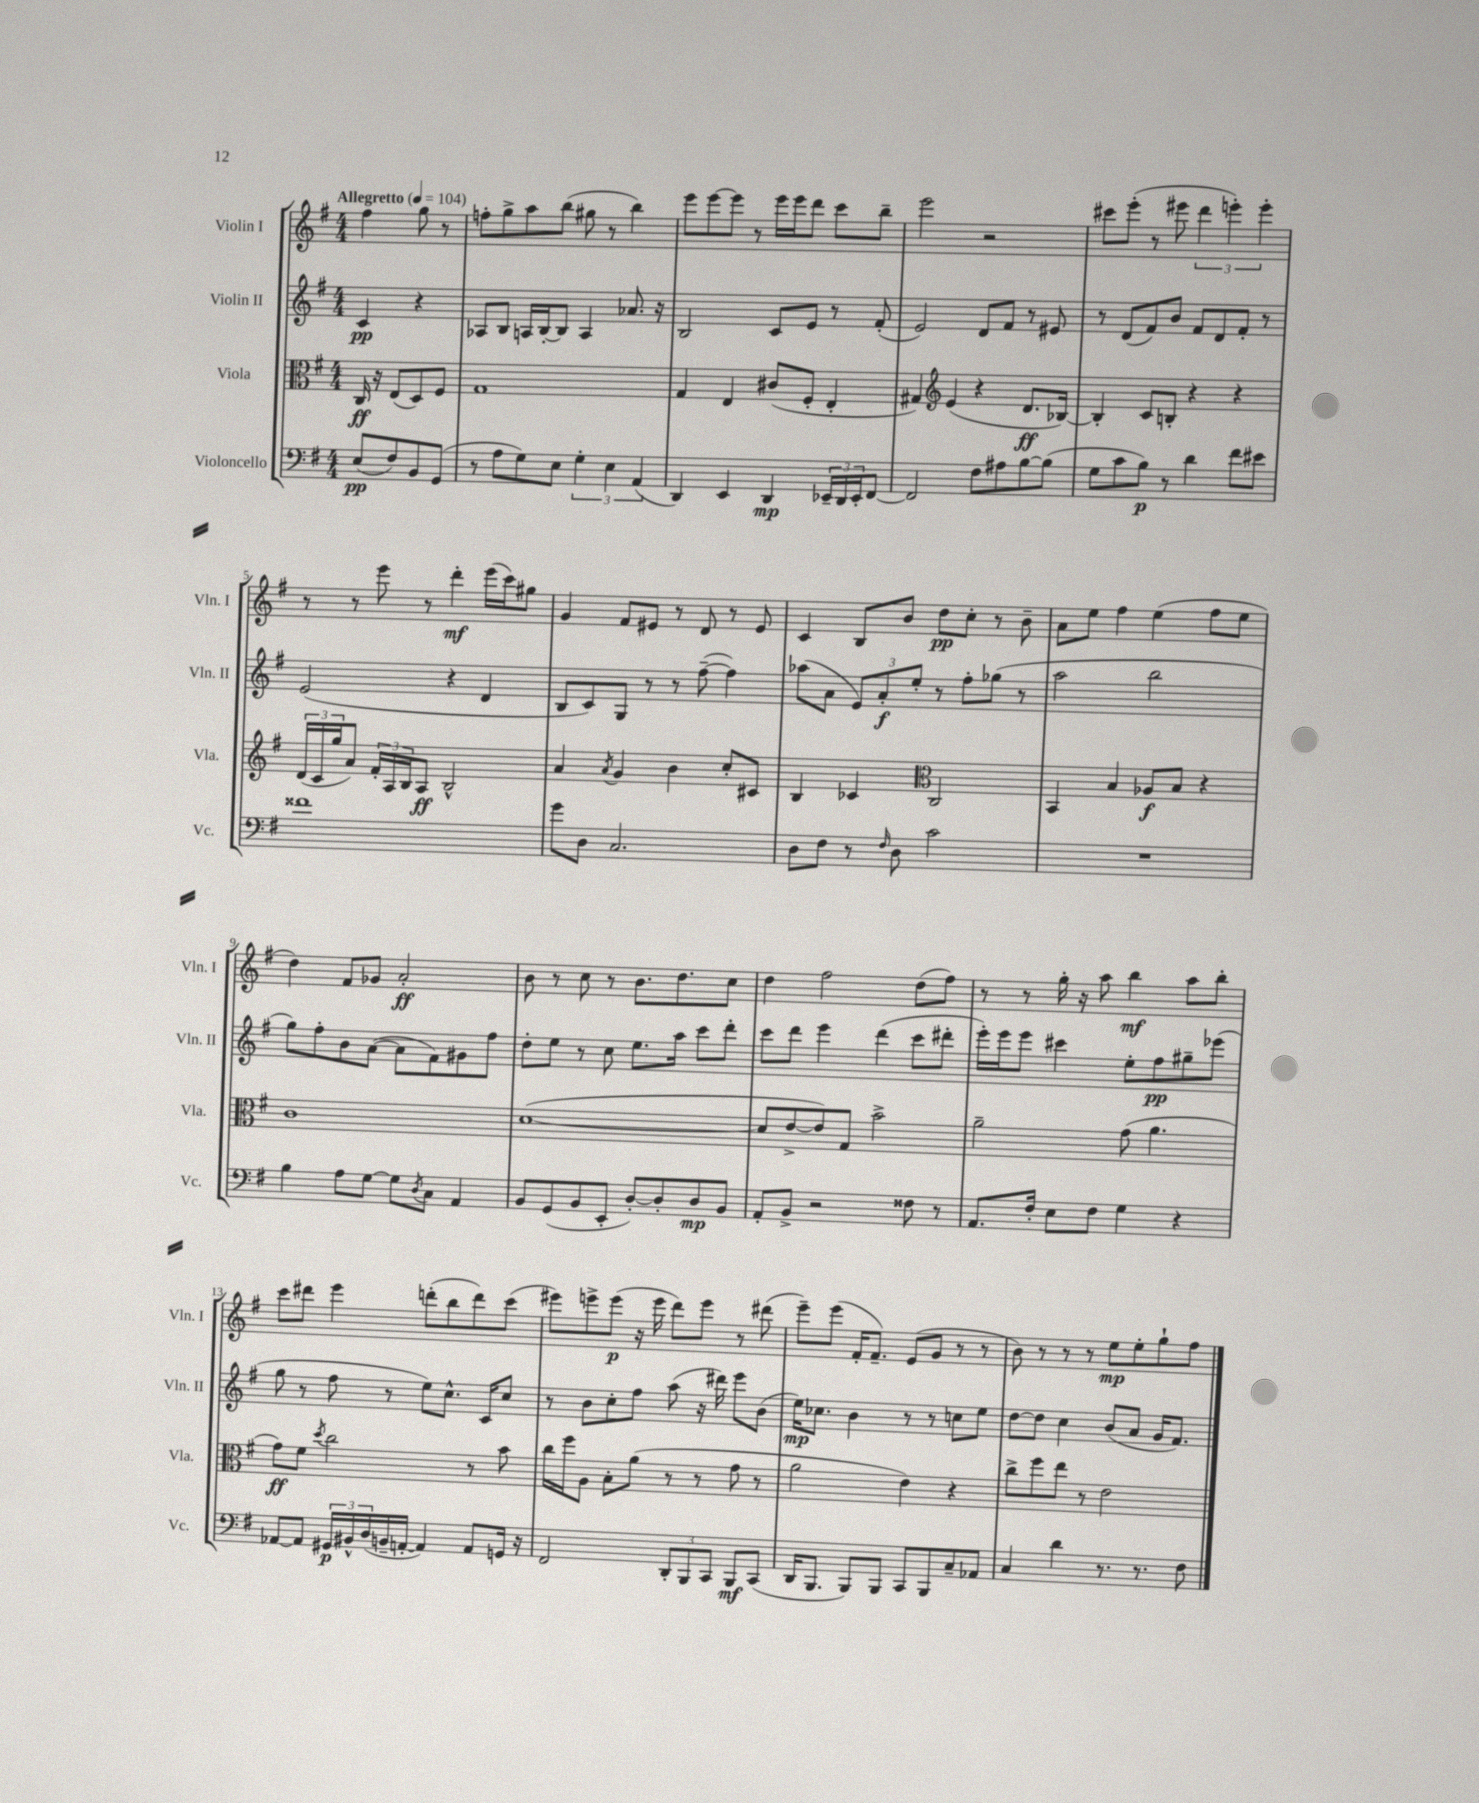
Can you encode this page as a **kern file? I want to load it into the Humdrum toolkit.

**kern	**dynam	**kern	**dynam	**kern	**dynam	**kern	**dynam
*part4	*part4	*part3	*part3	*part2	*part2	*part1	*part1
*staff4	*staff4	*staff3	*staff3	*staff2	*staff2	*staff1	*staff1
*I"Violoncello	*	*I"Viola	*	*I"Violin II	*	*I"Violin I	*
*I'Vc.	*	*I'Vla.	*	*I'Vln. II	*	*I'Vln. I	*
*clefF4	*	*clefC3	*	*clefG2	*	*clefG2	*
*k[f#]	*	*k[f#]	*	*k[f#]	*	*k[f#]	*
*M4/4	*	*M4/4	*	*M4/4	*	*M4/4	*
*MM104	*	*MM104	*	*MM104	*	*MM104	*
=	=	=	=	=	=	=	=
!	!	!	!	!	!	!LO:TX:a:B:t=Allegretto	!
(8E/L	pp	16C/	ff	4c/	pp	4ff#\	.
.	.	16r	.	.	.	.	.
8F#/)	.	(8E/L	.	.	.	.	.
8BB/	.	8D/)	.	4r	.	8gg\	.
(8GG/J	.	8F#/J	.	.	.	8r	.
=1	=1	=1	=1	=1	=1	=1	=1
8r	.	1G	.	8A-X/L	.	8ffn'\L	.
8A\L	.	.	.	8B/J	.	8gg^\	.
8G\)	.	.	.	16An/LL	.	8aa\	.
.	.	.	.	[16B'/J	.	.	.
8E\J	.	.	.	8B/J]	.	(8bb\J	.
6G'\	.	.	.	4A/	.	8gg#X\	.
.	.	.	.	.	.	8r	.
6E\	.	.	.	.	.	.	.
.	.	.	.	8.a-X/	.	4bb\)	.
(6AA/	.	.	.	.	.	.	.
.	.	.	.	16r	.	.	.
=2	=2	=2	=2	=2	=2	=2	=2
4DD/)	.	4G/	.	2B/	.	8eee\L	.
.	.	.	.	.	.	[8eee\	.
4EE/	.	4E/	.	.	.	8eee\J]	.
.	.	.	.	.	.	8r	.
4DD/	mp	(8c#X/L	.	8c/L	.	16eee\LL	.
.	.	.	.	.	.	16eee\J	.
.	.	8F#'/J	.	8e/J	.	8ddd\J	.
24EE-X~/LL	.	4E'/	.	8r	.	8ccc\L	.
24DD/	.	.	.	.	.	.	.
24EE-'/J	.	.	.	.	.	.	.
[8FF#/J	.	.	.	(8f#'/	.	8bb~\J	.
=3	=3	=3	=3	=3	=3	=3	=3
2FF#/]	.	4G#X/)	.	2e/)	.	2eee\	.
*	*	*clefG2	*	*	*	*	*
.	.	(4e/	.	.	.	.	.
8F#\L	.	4r	.	8d/L	.	2r	.
8A#X\	.	.	.	8f#/J	.	.	.
[8B\	.	8.d/L	ff	8r	.	.	.
(8B\J]	.	.	.	8e#X/	.	.	.
.	.	[16B-X/Jk)	.	.	.	.	.
=4	=4	=4	=4	=4	=4	=4	=4
8G\L	.	4B-'/]	.	8r	.	8ccc#X\L	.
8c\	.	.	.	(8d/L	.	(8eee'\J	.
8B\J)	p	8c/L	.	8f#/)	.	8r	.
8r	.	8Bn'/J	.	8b/J	.	8eee#X\	.
4d\	.	4r	.	8f#/L	.	6ddd\	.
.	.	.	.	8d/	.	.	.
.	.	.	.	.	.	6eeen'\)	.
8f#\L	.	4r	.	8f#'/J	.	.	.
.	.	.	.	.	.	6eee'\	.
8e#X\J	.	.	.	8r	.	.	.
!!LO:LB:g=z
=5	=5	=5	=5	=5	=5	=5	=5
1f##X	.	(24d/LL	.	(2e/	.	8r	.
.	.	24c/	.	.	.	.	.
.	.	24gg/J	.	.	.	.	.
.	.	8a/J)	.	.	.	8r	.
.	.	24f#'/LL	.	.	.	8eee\	.
.	.	24A/	.	.	.	.	.
.	.	24B/J	.	.	.	.	.
.	.	8A/J	ff	.	.	8r	.
.	.	2B^^/	.	4r	.	4ddd'\	mf
.	.	.	.	4d/	.	(16eee\LL	.
.	.	.	.	.	.	16ccc\J)	.
.	.	.	.	.	.	8gg#X\J	.
=6	=6	=6	=6	=6	=6	=6	=6
8g\L	.	4a/	.	8B/L	.	4g/	.
8D\J	.	.	.	8c/)	.	.	.
.	.	8qa/	.	.	.	.	.
2.C/	.	4g/	.	8G/J	.	8f#/L	.
.	.	.	.	8r	.	8e#X/J	.
.	.	4b\	.	8r	.	8r	.
.	.	.	.	([8ff#~\	.	8d/	.
.	.	8cc'/L	.	4ff#\])	.	8r	.
.	.	8c#X/J	.	.	.	8e#/	.
=7	=7	=7	=7	=7	=7	=7	=7
8D\L	.	4B/	.	(8aa-X\L	.	4c/	.
8F#\J	.	.	.	8a\J	.	.	.
8r	.	4c-X/	.	12e/L)	.	8B/L	.
.	.	.	.	12a'/	f	.	.
16qqF#/	.	.	.	.	.	.	.
8D\	.	.	.	.	.	8b/J	.
.	.	.	.	12ee'/J	.	.	.
*	*	*clefC3	*	*	*	*	*
2c\	.	2C/	.	8r	.	8dd\L	pp
.	.	.	.	8ff#'\L	.	8cc'\J	.
.	.	.	.	(8gg-X\J	.	8r	.
.	.	.	.	8r	.	8b~\	.
=8	=8	=8	=8	=8	=8	=8	=8
1r	.	4BB/	.	2aa\	.	8a\L	.
.	.	.	.	.	.	8ee\J	.
.	.	4B/	.	.	.	4ff#\	.
.	.	8A-X/L	f	2bb\	.	(4ee\	.
.	.	8B/J	.	.	.	.	.
.	.	4r	.	.	.	8ff#\L	.
.	.	.	.	.	.	8ee\J	.
!!LO:LB:g=z
=9	=9	=9	=9	=9	=9	=9	=9
4B\	.	1c	.	8gg\L)	.	4dd\)	.
.	.	.	.	8ff#'\	.	.	.
8A\L	.	.	.	8b\	.	8f#/L	.
[8G\J	.	.	.	([8a\J	.	8g-X/J	.
8G\L]	.	.	.	8a\L]	.	2a'/	ff
8qD/	.	.	.	.	.	.	.
8C\J	.	.	.	8f#\)	.	.	.
4AA/	.	.	.	8g#X\	.	.	.
.	.	.	.	8ff#\J	.	.	.
=10	=10	=10	=10	=10	=10	=10	=10
8BB/L	.	([1d	.	8dd'\L	.	8b\	.
(8GG/	.	.	.	8ee\J	.	8r	.
8BB/	.	.	.	8r	.	8cc\	.
8EE'/J	.	.	.	8cc\	.	8r	.
[8D'/L)	.	.	.	8.ee\L	.	8.b\L	.
8D'/]	.	.	.	.	.	.	.
.	.	.	.	16aa\Jk	.	8.dd\	.
8D/	mp	.	.	8ccc\L	.	.	.
8BB/J	.	.	.	8ddd'\J	.	8cc\J	.
=11	=11	=11	=11	=11	=11	=11	=11
8AA'/L	.	8d/L]	.	8ccc\L	.	4dd\	.
8BB^/J	.	[8e^/	.	8ddd\J	.	.	.
2r	.	8e/])	.	4eee\	.	2ff#\	.
.	.	8G/J	.	.	.	.	.
.	.	2b^\	.	(4ddd\	.	.	.
8F##X\	.	.	.	8ccc\L	.	(8dd\L	.
8r	.	.	.	8ddd#X'\J	.	8ff#\J)	.
=12	=12	=12	=12	=12	=12	=12	=12
8.AA/L	.	2a~\	.	16eee'\LL)	.	8r	.
.	.	.	.	16eee\J	.	.	.
.	.	.	.	8eee\J	.	8r	.
16F#'/Jk	.	.	.	.	.	.	.
8E\L	.	.	.	4ccc#X\	.	16gg'\	.
.	.	.	.	.	.	16r	.
8F#\J	.	.	.	.	.	8aa\	.
4G\	.	(8g\	.	8ee'\L	.	4bb\	mf
.	.	4.a\	.	8ff#\	pp	.	.
4r	.	.	.	8gg#X~\	.	8aa\L	.
.	.	.	.	(8eee-X\J	.	8bb'\J	.
!!LO:LB:g=z
=13	=13	=13	=13	=13	=13	=13	=13
[8AA-X/L	.	8g\L)	ff	8gg\	.	8ccc\L	.
8AA-/J]	.	8f#\J	.	8r	.	8ddd#X\J	.
.	.	8qdd/	.	.	.	.	.
24GG#X/LL	p	2cc\	.	8ff#\	.	4eee\	.
24BB#X^^/	.	.	.	.	.	.	.
(24D/	.	.	.	.	.	.	.
16BBn~/	.	.	.	8r	.	.	.
[16AAn'/JJ	.	.	.	.	.	.	.
4AA/])	.	.	.	8ee\L)	.	(8dddn'\L	.
.	.	.	.	8.cc^^\J	.	8bb\	.
8AA/L	.	8r	.	.	.	8ddd\)	.
.	.	.	.	16c/KL	.	.	.
16GGn/Jk	.	8b\	.	8cc/J	.	(8ccc\J	.
16r	.	.	.	.	.	.	.
=14	=14	=14	=14	=14	=14	=14	=14
2FF#/	.	16cc\LL	.	8r	.	8eee#X\L)	.
.	.	16ff#\J	.	.	.	.	.
.	.	8A\J	.	8b\L	.	8eeen^\	.
.	.	8B'\L	.	8cc'\	.	(8eee\J	p
.	.	(8a\J	.	8ff#\J	.	16r	.
.	.	.	.	.	.	16eee\	.
12DD'/L	.	8r	.	(8aa\	.	8ddd\L)	.
12BBB/	.	.	.	.	.	.	.
.	.	8r	.	16r	.	8eee\J	.
12CC/J	.	.	.	.	.	.	.
.	.	.	.	16ddd#X\)	.	.	.
8BBB/L	mf	8g\	.	8eee\L	.	8r	.
(8CC/J	.	8r	.	(8b\J	.	(8ddd#X\	.
=15	=15	=15	=15	=15	=15	=15	=15
16DD/KL	.	2a\	.	16ee\KL)	mp	8eee~\L)	.
8.BBB/J	.	.	.	8.cc-X\J	.	.	.
.	.	.	.	.	.	(8eee\J	.
8BBB/L)	.	.	.	4b\	.	16f#'/KL	.
.	.	.	.	.	.	8.f#~/J)	.
8BBB/J	.	.	.	.	.	.	.
8CC/L	.	4e\)	.	8r	.	(8e/L	.
8BBB/	.	.	.	8r	.	8g/J	.
8C~/	.	4r	.	8ccn\L	.	8r	.
8AA-X/J	.	.	.	8ee\J	.	8r	.
=16	=16	=16	=16	=16	=16	=16	=16
4C/	.	8cc^\L	.	[8dd\L	.	8b\)	.
.	.	8ff#\	.	8dd\J]	.	8r	.
4d\	.	8ee\J	.	4cc\	.	8r	.
.	.	8r	.	.	.	8r	.
8.r	.	2e\	.	(8b/L	.	8ee\L	mp
.	.	.	.	8a/J	.	8ee'\	.
8.r	.	.	.	.	.	.	.
.	.	.	.	16g/KL	.	8gg`\	.
.	.	.	.	8.f#/J)	.	.	.
8F#\	.	.	.	.	.	8ff#\J	.
==	==	==	==	==	==	==	==
*-	*-	*-	*-	*-	*-	*-	*-
